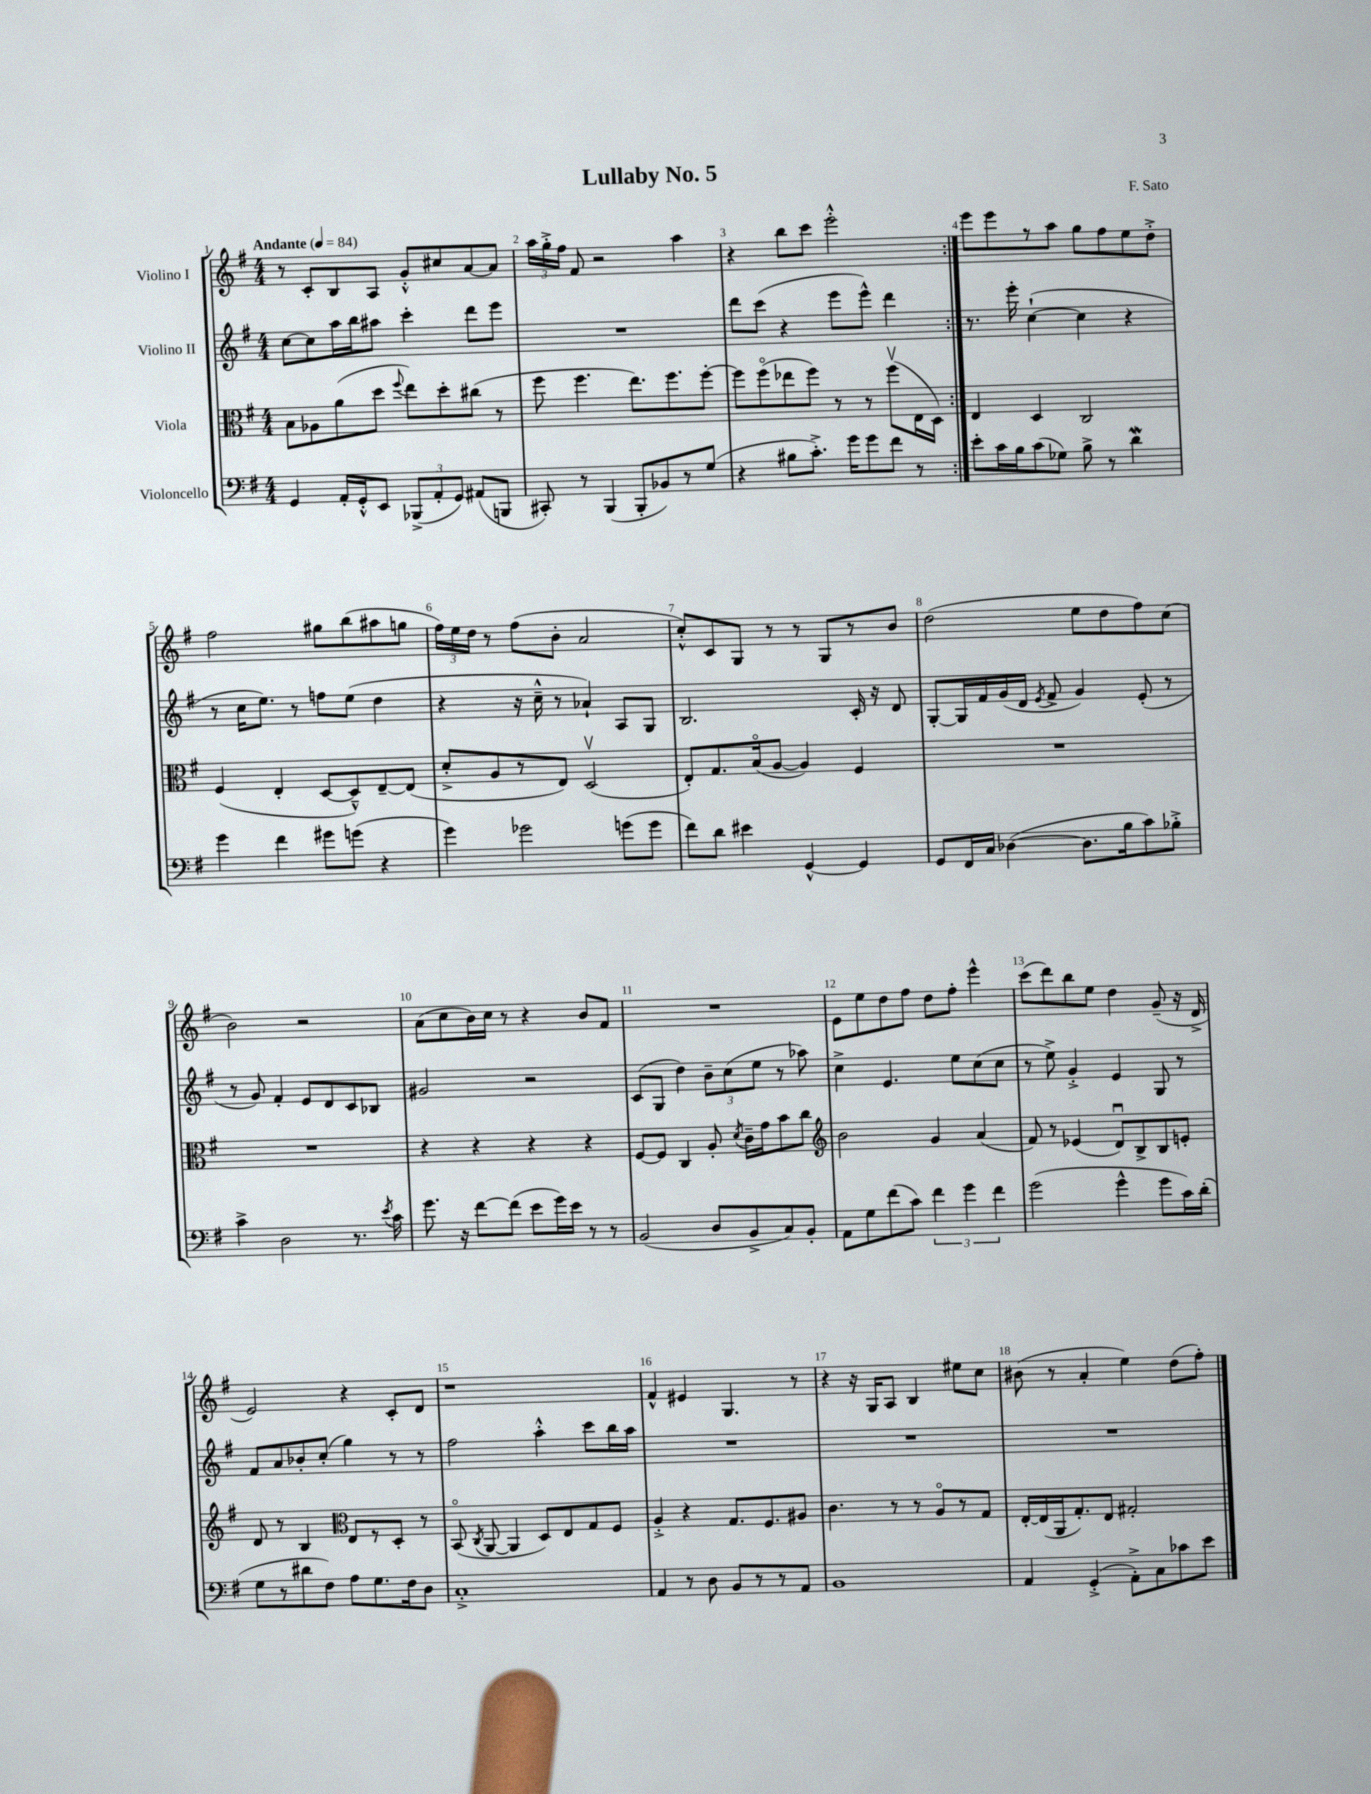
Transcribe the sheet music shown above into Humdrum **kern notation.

**kern	**kern	**kern	**kern
*staff4	*staff3	*staff2	*staff1
*clefF4	*clefC3	*clefG2	*clefG2
*k[f#]	*k[f#]	*k[f#]	*k[f#]
*M4/4	*M4/4	*M4/4	*M4/4
*MM84	*MM84	*MM84	*MM84
4GG	8B	[8cc	8r
.	8A-	8cc]	8c'
16AA'	(8a	16aa	8B
16GG'^^	.	16bb	.
8EE	8dd	8aa#	8A
.	8qqff#	.	.
(12BBB-^	8ee)	4ccc'	8g'^^
12AA'	.	.	.
.	8dd'	.	8cc#
12GG)	.	.	.
(8AA#	(8cc#	8ddd	[8a
8BBB	8r	8eee	8a]
=	=	=	=
8CC#')	8ff#	1r	24aa
.	.	.	24gg'^
.	.	.	24ff#
8r	4.ff#	.	8f#
(4BBB	.	.	2r
8BBB'	8.ee)	.	.
8BB-)	.	.	.
.	8.ff#	.	.
8r	.	.	4aa
(8G	[8ff#'	.	.
=	=	=	=
4r	8ff#]	8ddd	4r
.	(8ff#o	(8ccc	.
8B#	8ee-	4r	8bb
8.c'^)	8ff#)	.	8ccc
.	8r	8eee	2eee'^^
16g	.	.	.
8g	8r	8eee^^)	.
8f#	(8ff#v	4ddd	.
8r	16E	.	.
.	16D)	.	.
=:|!	=:|!	=:|!	=:|!
8e'	4E	8.r	8eee
16c	.	.	8eee
16B	.	16eee'	.
(8c	4D	([4cc`	8r
8G-)	.	.	8aa
8B^	2C	4cc]	8gg
8r	.	.	8ff#
4d	.	4r	8ee
.	.	.	8dd'^
=	=	=	=
4g	(4F#	8r	2ff#
.	.	16cc	.
.	.	8.ee)	.
4f#	4E'	.	.
.	.	8r	.
8g#	[8D	8ff	8gg#
(8g	8D~^^])	(8ee	(8bb
4r	[8E~	4dd	8aa#
.	(8E]	.	8gg
=	=	=	=
4g)	8d'^	4r	24ff#)
.	.	.	24ee
.	.	.	24dd
.	8A	.	8r
2g-	8r	16r	(8ff#
.	.	16cc~^^	.
.	8E)	8r	8b'
.	(2Dv	4a-`)	2a
(8g	.	8A	.
8g	.	8G	.
=	=	=	=
8f#)	8E')	2.B	8cc'^^)
8d	8.G	.	8c
4e#	.	.	8G
.	(16Bo	.	.
.	[8A	.	8r
[4GG^^	4A])	.	8r
.	.	.	8G
4GG]	4F#	16c'	8r
.	.	16r	.
.	.	8d	8b
=	=	=	=
8GG	1r	[8G'	(2dd
16FF#	.	16G]	.
16C	.	16f#	.
([4D-	.	(16g	.
.	.	16d	.
.	.	8qe	.
.	.	8f#^	.
8.D-]	.	4g)	8ee
.	.	.	8dd
16B	.	.	.
8c)	.	(8e'	8ff#)
8B-'^	.	8r	(8cc
=	=	=	=
4c^	1r	8r	2b)
.	.	8g)	.
2D	.	4f#'	.
.	.	8e	2r
.	.	8d	.
8.r	.	8c	.
.	.	8B-	.
8qe	.	.	.
16c	.	.	.
=	=	=	=
8.g	4r	2g#	(8a
.	.	.	8cc
16r	.	.	.
[8f#	4r	.	16b)
.	.	.	16cc
(8f#]	.	.	8r
8e	4r	2r	4r
16g)	.	.	.
16e	.	.	.
8r	4r	.	8b
8r	.	.	8f#
=	=	=	=
(2BB	[8F#	(8c	1r
.	8F#]	8G	.
.	4C	4dd)	.
8D	8A'	12b~	.
.	.	(12cc	.
.	8qd	.	.
8BB^	16c~	.	.
.	.	12ee	.
.	16g	.	.
8C)	8b	8r	.
8BB'	8cc	8aa-)	.
=	=	=	=
*	*clefG2	*	*
8AA	2b	4cc^	8e
8G	.	.	8ee
(8f#	.	4.e	8dd
8c)	.	.	8ff#
6f#	4g	.	8dd
.	.	8ee	8ff#'
6g	.	.	.
.	(4a	(8cc	4eee^^
6f#	.	.	.
.	.	8cc	.
=	=	=	=
(2g	8f#)	8r	(8ccc
.	8r	8ee^)	8ddd)
.	(4e-	4g'^	8bb
.	.	.	8ee
4g^^	8du)	4e	4dd
.	8B^	.	.
8g	8B	8G	(8g~
16c)	8e'	8r	16r
(16d'	.	.	16d^
=	=	=	=
8G	8d	8f#	2e)
8r	8r	8a	.
8d#	4B	8b-'	.
8F#)	.	(8cc'	.
*	*clefC3	*	*
8A	8E	4gg)	4r
8.G	8r	.	.
.	8D'	8r	8c'
16F#	.	.	.
8D	8r	8r	8d
=	=	=	=
1C'^	(8BBo	2ff#	1r
.	8qC	.	.
.	[8AA	.	.
.	4AA]	.	.
.	8D)	4aa'^^	.
.	8E	.	.
.	8G	8ccc	.
.	8F#	16bb	.
.	.	16aa	.
=	=	=	=
4AA	4A'^	1r	4f#^^
8r	4r	.	4e#
8D	.	.	.
8BB	8.G	.	4.G
8r	.	.	.
.	8.F#	.	.
8r	.	.	.
8AA	8A#	.	8r
=	=	=	=
1BB	4.c	1r	4r
.	.	.	16r
.	.	.	16G
.	8r	.	8A
.	8r	.	4B
.	8Ao	.	.
.	8r	.	8ee#
.	8G	.	8cc
=	=	=	=
4AA	[16E'	1r	(8b#
.	(16E]	.	.
.	16AA	.	8r
.	8.G')	.	.
(4GG'^	.	.	4a'
.	8E	.	.
8AA'^)	2G#'	.	4ee)
8C	.	.	.
8c-	.	.	(8dd
8e	.	.	8ff#')
==	==	==	==
*-	*-	*-	*-
